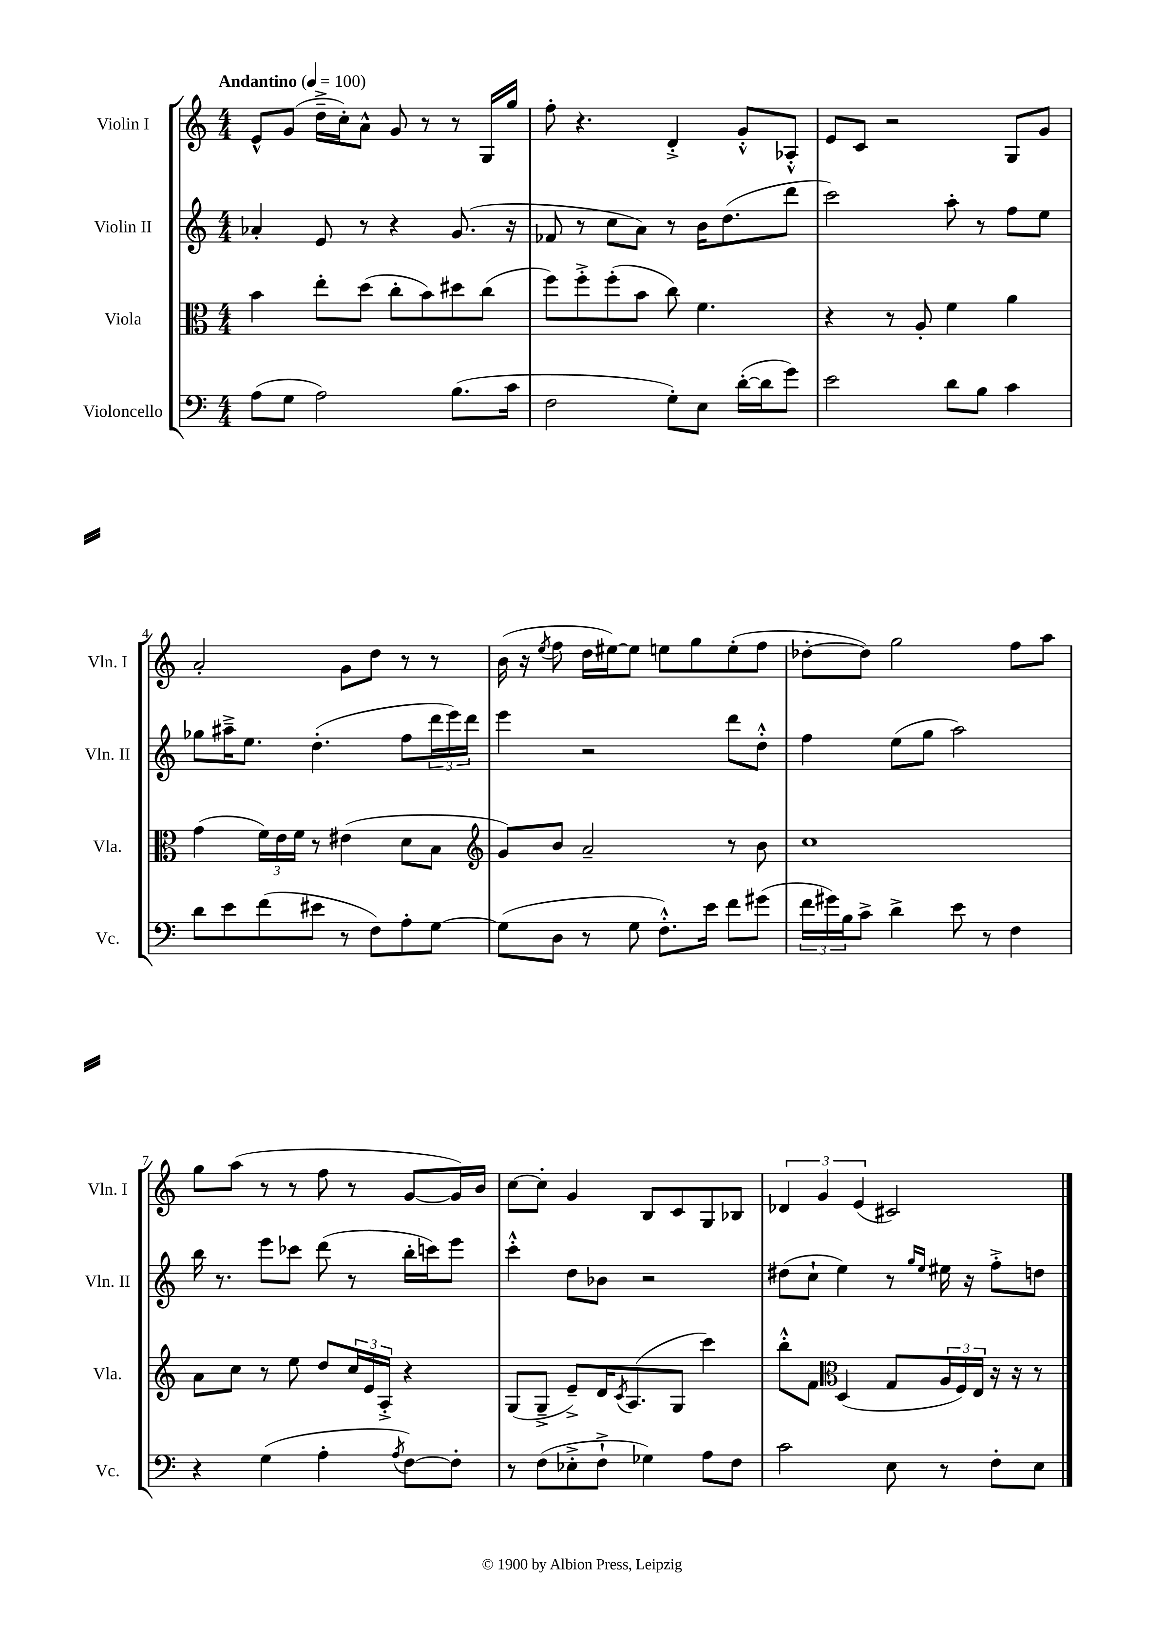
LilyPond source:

<<
\new StaffGroup <<
\new Staff = "s0" \with { instrumentName = "Violin I" shortInstrumentName = "Vln. I" } {
    \clef treble \key c \major \numericTimeSignature \time 4/4 \tempo "Andantino" 4 = 100
    e'8-^ g'8( d''16---> c''16-.) a'8-^ g'8 r8 r8 g16 g''16 |
    f''8-. r4. d'4-.-> g'8-.-^ aes8-.-^ |
    e'8 c'8 r2 g8 g'8 |
    a'2-. g'8 d''8 r8 r8 |
    b'16( r16 \acciaccatura { e''8 } f''8 d''16 eis''16~) eis''8 e''8 g''8 e''8-.( f''8 |
    des''8~-. des''8) g''2 f''8 a''8 |
    g''8 a''8( r8 r8 f''8 r8 g'8~ g'16) b'16 |
    c''8~ c''8-. g'4 b8 c'8 g8 bes8 |
    \tuplet 3/2 { des'4 g'4 e'4( } cis'2) \bar "|." |
}
\new Staff = "s1" \with { instrumentName = "Violin II" shortInstrumentName = "Vln. II" } {
    \clef treble \key c \major \numericTimeSignature \time 4/4
    aes'4-. e'8 r8 r4 g'8.( r16 |
    fes'8 r8 c''8 a'8) r8 b'16 d''8.( d'''8 |
    c'''2) a''8-. r8 f''8 e''8 |
    ges''8 ais''16---> e''8. d''4.-.( f''8 \tuplet 3/2 { d'''16 e'''16) d'''16 } |
    e'''4 r2 d'''8 d''8-.-^ |
    f''4 e''8( g''8 a''2) |
    b''16 r8. e'''8 ces'''8 d'''8( r8 b''16-. c'''16) e'''8 |
    c'''4-.-^ d''8 bes'8 r2 |
    dis''8( c''8-! e''4) r8 \grace { g''16 e''16 } eis''16 r16 f''8-.-> d''8 \bar "|." |
}
\new Staff = "s2" \with { instrumentName = "Viola" shortInstrumentName = "Vla." } {
    \clef alto \key c \major \numericTimeSignature \time 4/4
    b'4 e''8-. d''8( c''8-. b'8) dis''8 c''8( |
    f''8) f''8-.-> f''8-.( b'8 c''8) f'4. |
    r4 r8 a8-. f'4 a'4 |
    g'4( \tuplet 3/2 { f'16) e'16 f'16 } r8 eis'4( d'8 b8 |
    \clef treble g'8) b'8 a'2-- r8 b'8 |
    c''1 |
    a'8 c''8 r8 e''8 d''8 \tuplet 3/2 { c''16 e'16 a16-.-> } r4 |
    g8( g8---> e'8--->) d'16 \acciaccatura { c'8 } a8.( g8 c'''4) |
    b''8-.-^ f'8 \clef alto d4( g8 \tuplet 3/2 { a16 f16) e16 } r16 r16 r8 \bar "|." |
}
\new Staff = "s3" \with { instrumentName = "Violoncello" shortInstrumentName = "Vc." } {
    \clef bass \key c \major \numericTimeSignature \time 4/4
    a8( g8 a2) b8.( c'16 |
    f2 g8-.) e8 d'16~-.( d'16 g'8) |
    e'2 d'8 b8 c'4 |
    d'8 e'8 f'8( eis'8 r8 f8) a8-. g8~ |
    g8( d8 r8 g8 f8.-.-^) e'16 f'8 gis'8( |
    \tuplet 3/2 { f'16 gis'16) b16 } c'8-> d'4-> e'8 r8 f4 |
    r4 g4( a4-. \acciaccatura { a8 } f8~) f8-. |
    r8 f8( ees8-.-> f8-!-> ges4) a8 f8 |
    c'2 e8 r8 f8-. e8 \bar "|." |
}
>>
>>
